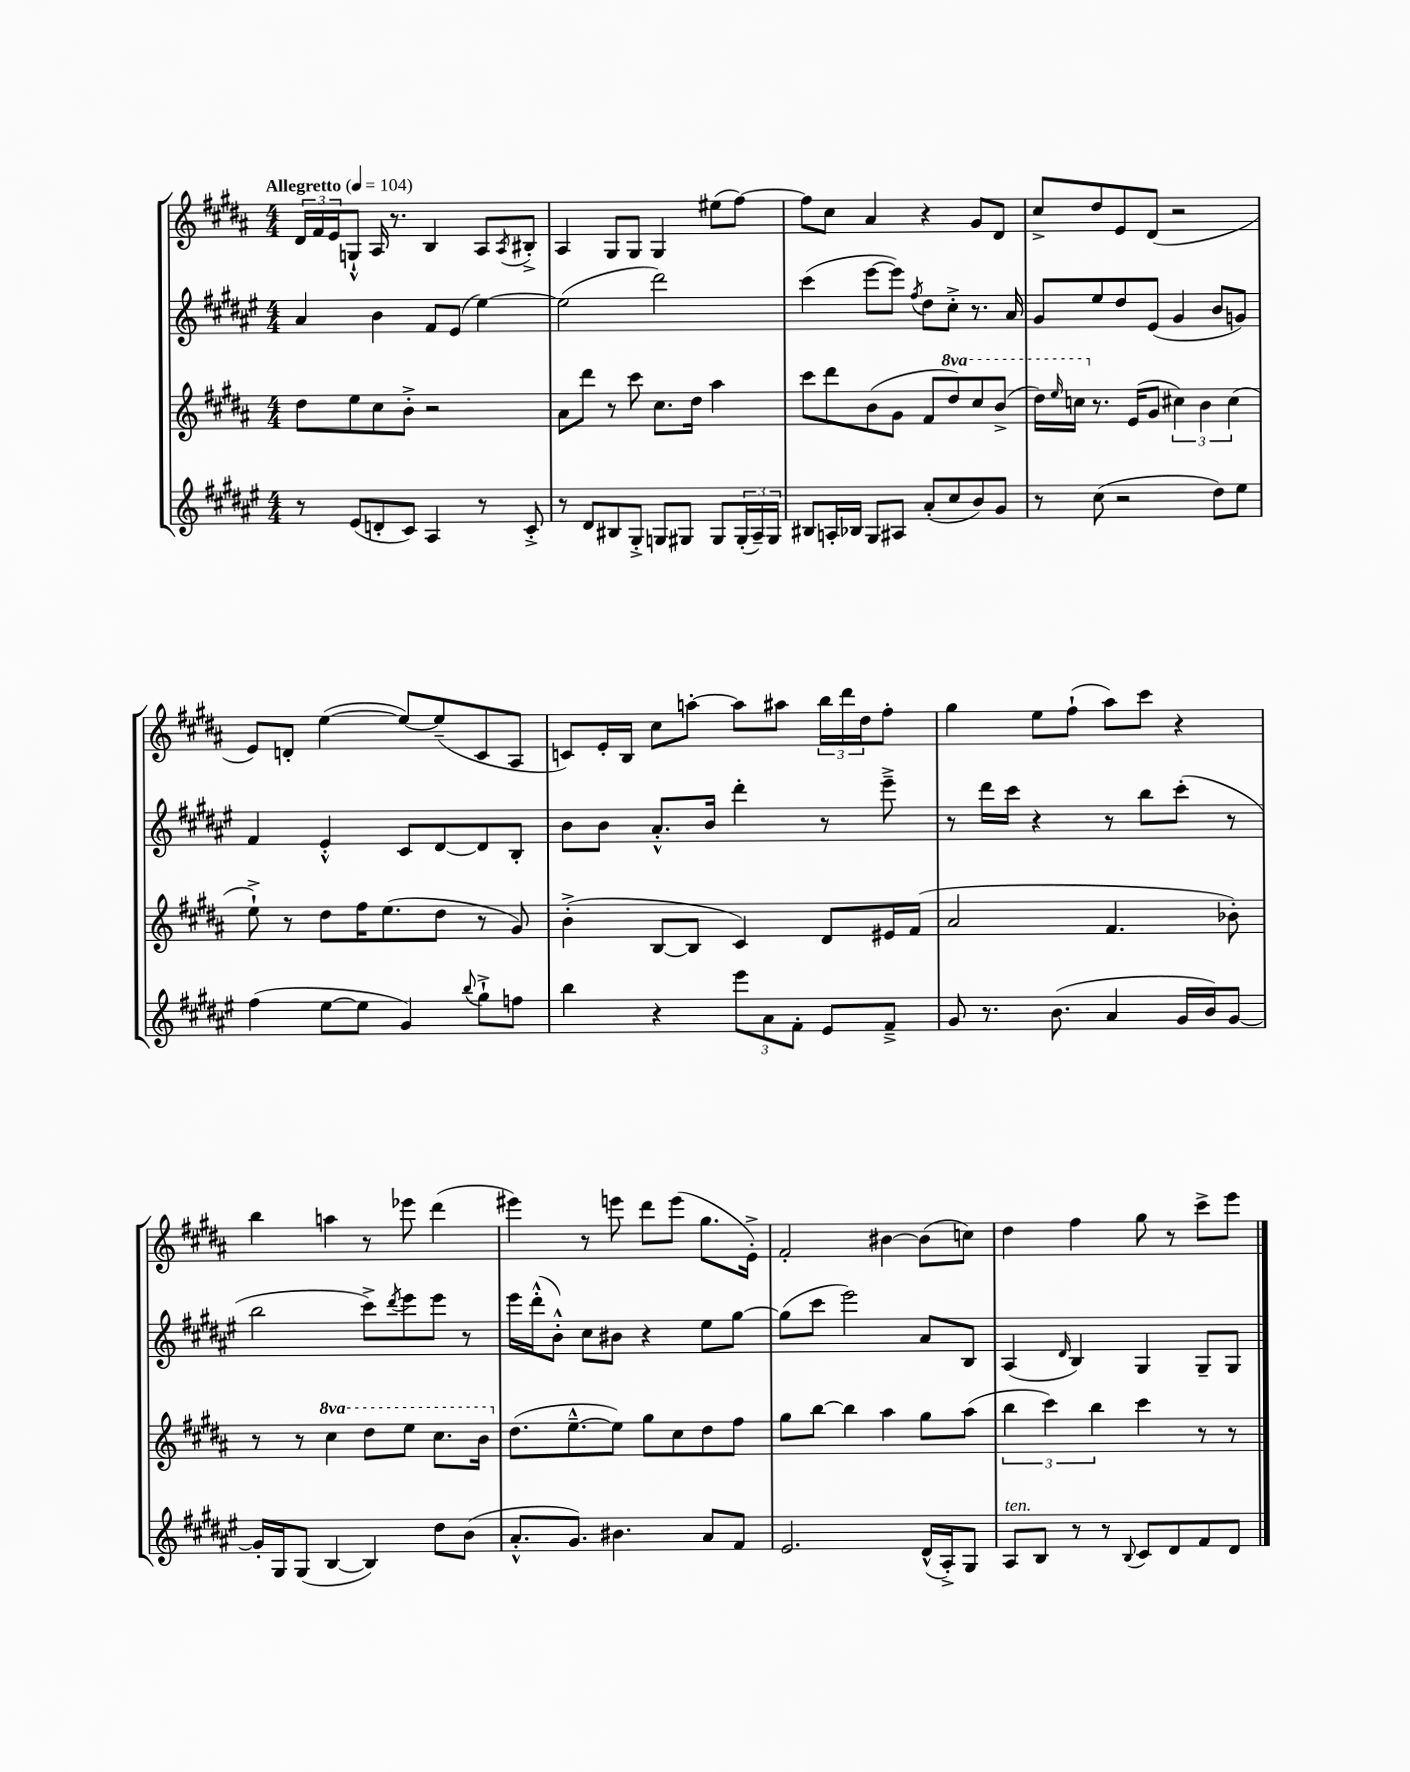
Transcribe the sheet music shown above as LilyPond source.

<<
\new StaffGroup <<
\new Staff = "s0" {
    \clef treble \key b \major \numericTimeSignature \time 4/4 \tempo "Allegretto" 4 = 104
    \tuplet 3/2 { dis'16 fis'16 e'16 } g8-!-^ ais16 r8. b4 ais8 \acciaccatura { ais8 } bis8-.-> |
    ais4 gis8 gis8 gis4 eis''8( fis''8~) |
    fis''8 cis''8 ais'4 r4 gis'8 dis'8 |
    cis''8-> dis''8 e'8 dis'8( r2 |
    e'8) d'8-. e''4~( e''8~) e''8--( cis'8 ais8 |
    c'8) e'16-. b16 cis''8 a''8~-. a''8 ais''8 \tuplet 3/2 { b''16 dis'''16 dis''16 } fis''8-. |
    gis''4 e''8 fis''8-!( ais''8) cis'''8 r4 |
    b''4 a''4 r8 ees'''8 dis'''4( |
    eis'''4) r8 e'''8 dis'''8 e'''8( gis''8. e'16-.->) |
    fis'2-. bis'4~ bis'8( c''8) |
    dis''4 fis''4 gis''8 r8 cis'''8-> e'''8 \bar "|." |
}
\new Staff = "s1" {
    \clef treble \key fis \major \numericTimeSignature \time 4/4
    ais'4 b'4 fis'8 eis'8( eis''4~) |
    eis''2( dis'''2) |
    cis'''4( eis'''8~ eis'''8) \acciaccatura { fis''8 } dis''8 cis''8-.-> r8. ais'16 |
    gis'8 eis''8 dis''8 eis'8( gis'4 b'8 g'8) |
    fis'4 eis'4-.-^ cis'8 dis'8~ dis'8 b8-. |
    b'8 b'8 ais'8.-.-^ b'16 dis'''4-. r8 eis'''8---> |
    r8 dis'''16 cis'''16 r4 r8 b''8 cis'''8-.( r8 |
    b''2 cis'''8->) \acciaccatura { dis'''8 } eis'''8 eis'''8 r8 |
    eis'''16 dis'''16-.-^( b'8-.-^) cis''8 bis'8 r4 eis''8 gis''8~ |
    gis''8( cis'''8 eis'''2) ais'8 b8 |
    ais4( \grace { dis'16 } b4) gis4 gis8-- gis8 \bar "|." |
}
\new Staff = "s2" {
    \clef treble \key b \major \numericTimeSignature \time 4/4 \set Staff.ottavationMarkups = #ottavation-simple-ordinals
    dis''8 e''8 cis''8 b'8-.-> r2 |
    ais'8 dis'''8 r8 cis'''8 cis''8. dis''16 ais''4 |
    cis'''8 dis'''8 b'8( gis'8 fis'8 \ottava #1 dis'''8) cis'''8 b''8->( |
    dis'''16) \grace { e'''16 } c'''16 \ottava #0 r8. e'16( gis'8 \tuplet 3/2 { cis''!4) b'4 cis''4( } |
    e''8-!->) r8 dis''8 fis''16 e''8.( dis''8 r8 gis'8) |
    b'4-.->( b8~ b8 cis'4) dis'8 eis'16 fis'16( |
    ais'2 fis'4. bes'8-.) |
    r8 r8 \ottava #1 cis'''4 dis'''8 e'''8 cis'''8. b''16 \ottava #0 |
    dis''8.( e''8.~---^ e''8) gis''8 cis''8 dis''8 fis''8 |
    gis''8 b''8~ b''4 ais''4 gis''8 ais''8( |
    \tuplet 3/2 { b''4 cis'''4) b''4 } cis'''4 r8 r8 \bar "|." |
}
\new Staff = "s3" {
    \clef treble \key fis \major \numericTimeSignature \time 4/4
    r8 eis'8( d'8-. cis'8) ais4 r8 cis'8-.-> |
    r8 dis'8 bis8 gis8-.-> g8 gis8 gis8 \tuplet 3/2 { gis16-.( ais16--) gis16 } |
    bis8 a16-. bes16 gis8 ais8 ais'8-.( cis''8 b'8) gis'8 |
    r8 cis''8( r2 dis''8) eis''8 |
    fis''4( eis''8~ eis''8 gis'4) \appoggiatura { b''8 } gis''8-!-> f''8 |
    b''4 r4 \tuplet 3/2 { eis'''8 ais'8 fis'8-. } eis'8 fis'8---> |
    gis'8 r8. b'8.( ais'4 gis'16 b'16) gis'8~ |
    gis'16-. gis16 gis8( b4~ b4) dis''8 b'8( |
    ais'8.-.-^ gis'8.) bis'4. ais'8 fis'8 |
    eis'2. dis'16-^( ais16-.->) gis8 |
    ais8^\markup { \italic "ten." } b8 r8 r8 \appoggiatura { b8 } cis'8 dis'8 fis'8 dis'8 \bar "|." |
}
>>
>>
\layout { \context { \Score \remove "Bar_number_engraver" } }
